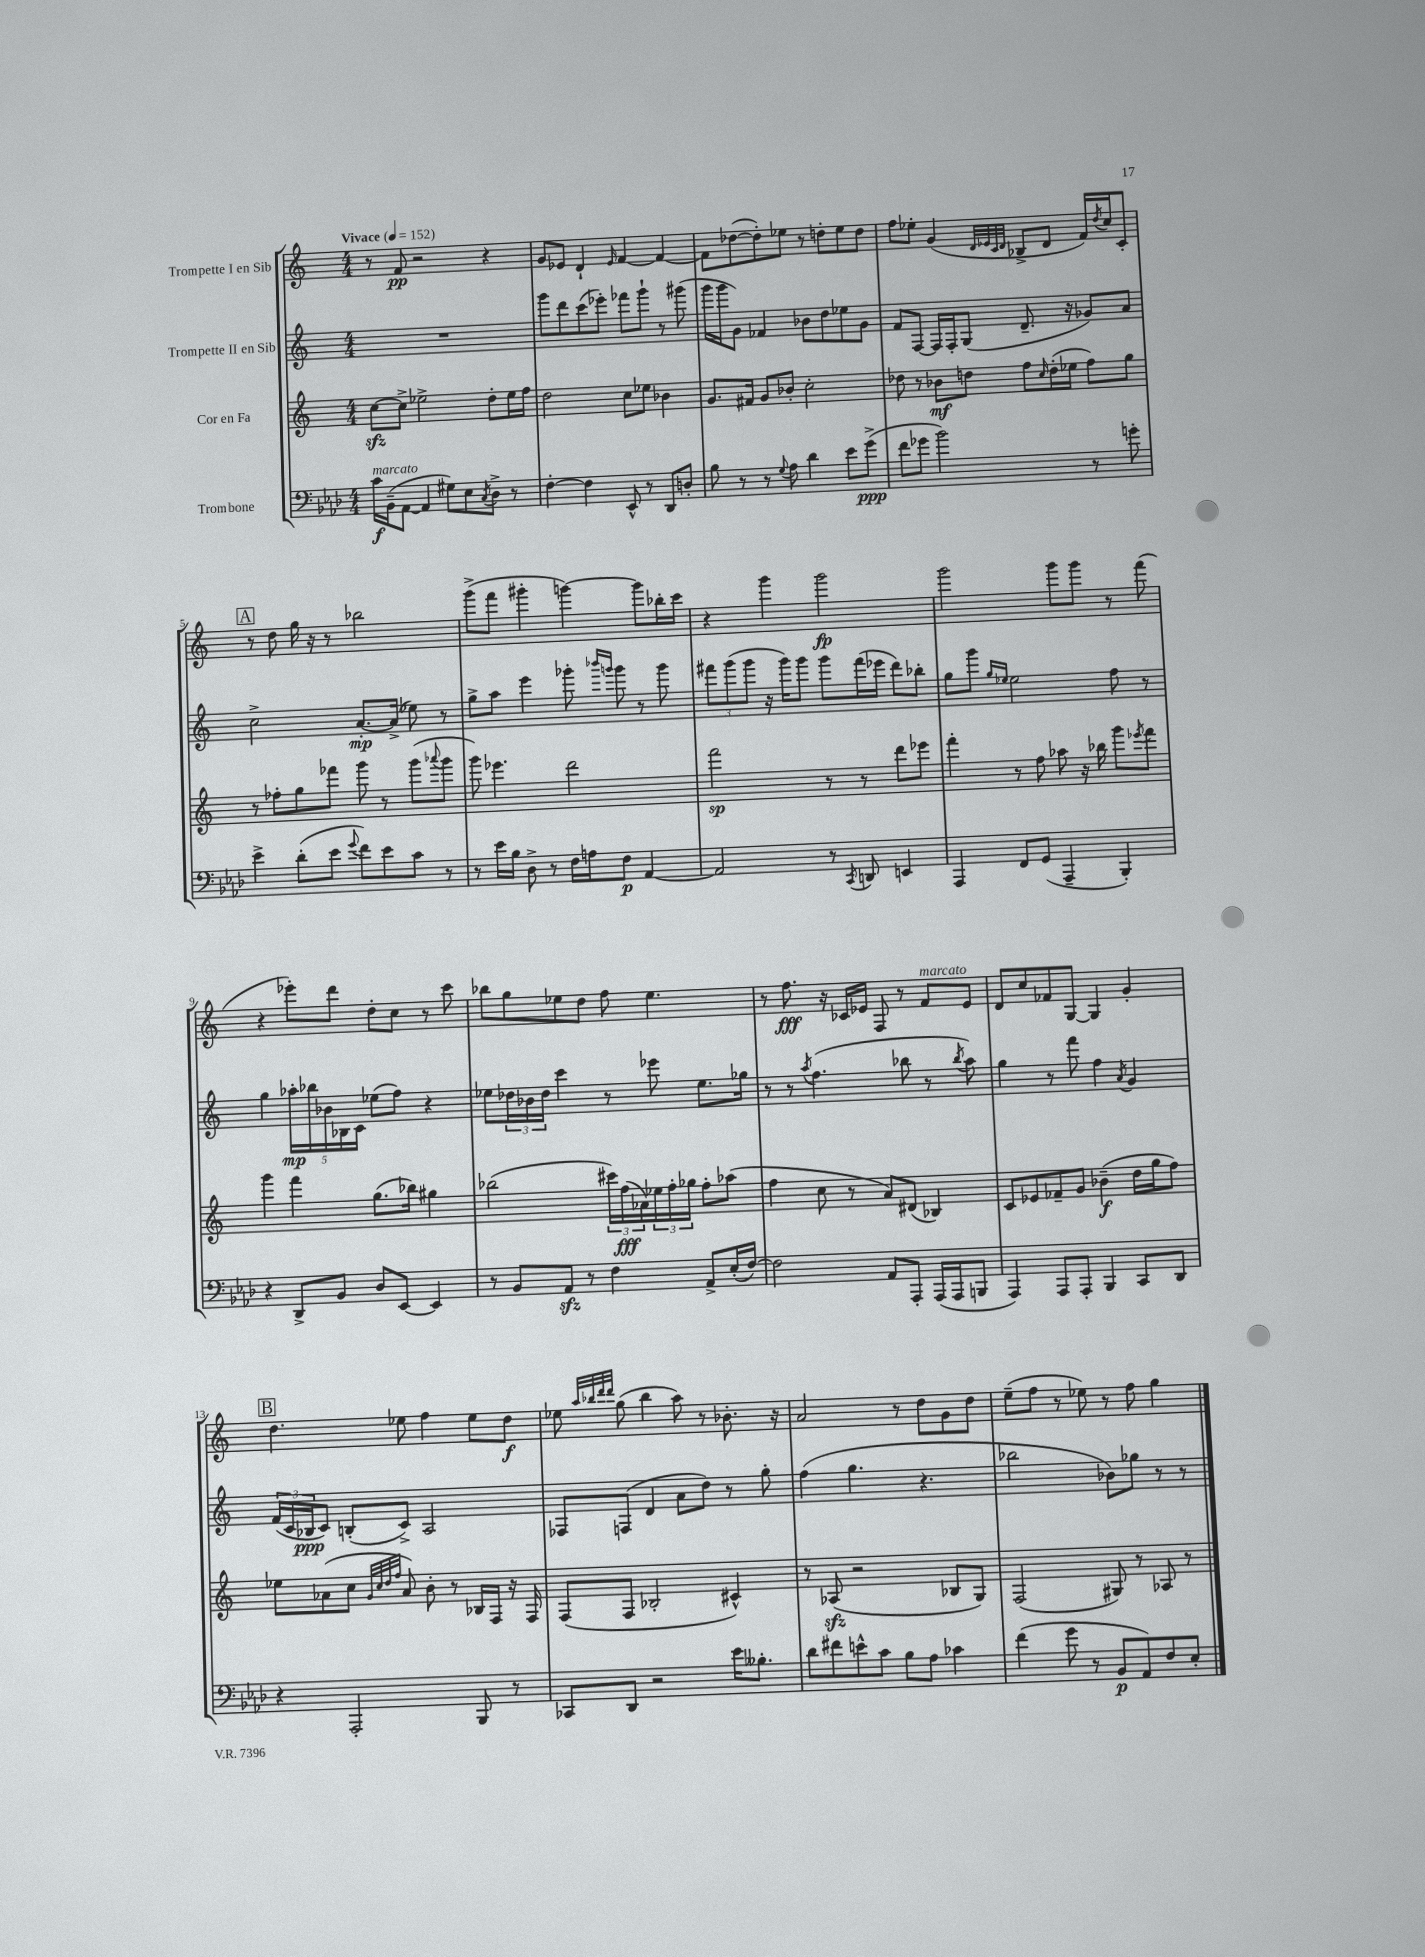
<<
\new StaffGroup <<
\new Staff = "s0" \with { instrumentName = "Trompette I en Sib" } {
    \clef treble \key c \major \numericTimeSignature \time 4/4 \tempo "Vivace" 4 = 152
    r8 f'8\pp r2 r4 |
    g'8 ees'8 d'4-! \grace { ees'16 } f'4~ f'4~ |
    f'8 des''8~( des''8-.) ees''8 r8 d''8-. ees''8 d''8 |
    f''8 ees''8-. g'4( \grace { d'32 ees'32 c'32 d'32 } bes8-> d'8 f'16) \acciaccatura { d''8 } c''16 c'8-. |
    \mark \markup { \box "A" } r8 d''8 g''16 r16 r8 bes''2 |
    g'''8->( f'''8 gis'''4-. g'''4~) g'''8 bes''16-. c'''16 |
    r4 g'''4 g'''2\fp |
    g'''2 g'''8 g'''8 r8 f'''8( |
    r4 ees'''8-.) d'''8 d''8-. c''8 r8 c'''8 |
    bes''8 g''8 ees''8 d''8 f''8 ees''4. |
    r8 f''8.\fff r16 ces'16 ees'16 f8 r8 f'8^\markup { \italic "marcato" } ees'8 |
    d'8 c''8 fes'8 g8~ g4 g'4-. |
    \mark \markup { \box "B" } d''4. ees''8 f''4 ees''8 d''8\f |
    ees''8 \grace { a''32 bes''32 d'''32 d'''32 } g''8( bes''4 a''8) r8 bes'8.-. r16 |
    a'2 r8 d''8 g'8 d''8 |
    e''8--( f''8 r8 ees''8) r8 f''8 g''4 \bar "|." |
}
\new Staff = "s1" \with { instrumentName = "Trompette II en Sib" } {
    \clef treble \key c \major \numericTimeSignature \time 4/4
    R1 |
    g'''8 d'''8 c'''8( ees'''8-.) fes'''8 g'''8-! r8 gis'''8( |
    g'''16 g'''16 g'8) fes'4 bes'8 d''8 ees''8 g'8 |
    f'8 f8~ f16 f16-. g8( d'8.-- r16 ges'8) a'8 |
    \mark \markup { \box "A" } c''2-> a'8.~-.\mp a'16->( ees''8) r8 |
    g''8-> a''8 e'''4 ges'''8-. \grace { bes'''16 g'''16 } g'''8 r8 g'''8 |
    \tuplet 3/2 { fis'''8 g'''8( g'''8 } r16 g'''16) g'''8 g'''8 fis'''16( ees'''16 d'''8) bes''8-. |
    g''8 g'''8 \grace { g''16 ees''16 } ees''2 f''8 r8 |
    g''4 \tuplet 5/4 { aes''16-.\mp bes''16 bes'16 bes16 c'16 } ees''8( f''8) r4 |
    ees''8 \tuplet 3/2 { des''16 bes'16 des''16 } c'''4 r8 ees'''8 ees''8. ges''16 |
    r8 r8 \acciaccatura { a''8 } f''4.( bes''8 r8 \acciaccatura { bes''8 } a''8) |
    g''4 r8 f'''8 f''4 \acciaccatura { a'8 } g'4 |
    \mark \markup { \box "B" } \tuplet 3/2 { f'16( c'16 bes16\ppp } c'8) b8-.( c'8->) a2 |
    fes8 f8( d'4 a'8 d''8) r8 g''8-. |
    f''4( g''4. r4. |
    bes''2 bes'8) ges''8 r8 r8 \bar "|." |
}
\new Staff = "s2" \with { instrumentName = "Cor en Fa" } {
    \clef treble \key c \major \numericTimeSignature \time 4/4
    c''8~\sfz c''8-> ees''2-> d''8-. ees''16 f''16 |
    d''2 c''8 ees''8 bes'4 |
    g'8. fis'16 g'8 bes'8-. c''2-. |
    des''8 r8 bes'8\mf d''8 f''8 \grace { c''16 } d''16-.( ees''16 f''8) g''8 |
    \mark \markup { \box "A" } r8 fes''8-. g''8 fes'''8 g'''8 r8 g'''8( \appoggiatura { aes'''8 } g'''8 |
    g'''8) ees'''4. d'''2 |
    f'''2\sp r8 r8 d'''8 ees'''8 |
    f'''4-. r8 f''8 aes''8 r16 bes''16 g'''8 \acciaccatura { ees'''8 } f'''8 |
    g'''4 f'''4 g''8.( bes''16) gis''4 |
    bes''2( \tuplet 3/2 { cis'''16) f''16\fff( aes'16) } \tuplet 3/2 { ees''16 f''16-. ges''16 } f''8-. aes''8( |
    f''4 c''8 r8 a'8) dis'8( bes4) |
    c'8 ees'8 fes'8-- g'8 bes'4--\f( d''16 g''16 f''8) |
    \mark \markup { \box "B" } ees''8 aes'8( c''8 \grace { g'32 c''32 d''32 f''32 } aes'8) b'8-. r8 bes16 f16 r16 f16 |
    f8( f8 bes2-. cis'4-^) |
    r8 aes8\sfz( r2 bes8 g8) |
    f2( gis8) r8 aes8 r8 \bar "|." |
}
\new Staff = "s3" \with { instrumentName = "Trombone" } {
    \clef bass \key aes \major \numericTimeSignature \time 4/4
    c'16\f^\markup { \italic "marcato" } bes,16--( aes,8~ aes,4 gis8) ees8 \acciaccatura { c8 } des8-> r8 |
    f4~-. f4 ees,8-^ r8 des,8 d8-. |
    bes8 r8 r8 \appoggiatura { g8 } aes8 des'4 ees'8 g'8->\ppp( |
    f'8 ges'8 bes'2) r8 g'8-. |
    \mark \markup { \box "A" } ees'4-> des'8-.( ees'8 \appoggiatura { g'8 } f'8) ees'8 c'8 r8 |
    r8 ees'16 bes16 des8-> r8 f16 a16 f8\p aes,4~ |
    aes,2 r8 \acciaccatura { c,8 } d,8 e,4 |
    aes,,4 f,8 g,8( aes,,4-- bes,,4-.) |
    r4 des,8-> bes,8 des8 ees,8~ ees,4 |
    r8 bes,8 aes,8\sfz r8 f4 aes,8-> ees16-.( f16~) |
    f2 aes,8 aes,,8-. aes,,16( aes,,16 b,,8 |
    aes,,4) aes,,8 aes,,8-. bes,,4 c,8 des,8 |
    \mark \markup { \box "B" } r4 aes,,2-. bes,,8 r8 |
    ces,8 des,8 r2 ees'16 beses8.-. |
    des'8 fis'8 e'8-^ c'8 bes8 aes8 ces'4 |
    f'4( g'8 r8 bes,8\p aes,8) f8 ees8-. \bar "|." |
}
>>
>>
